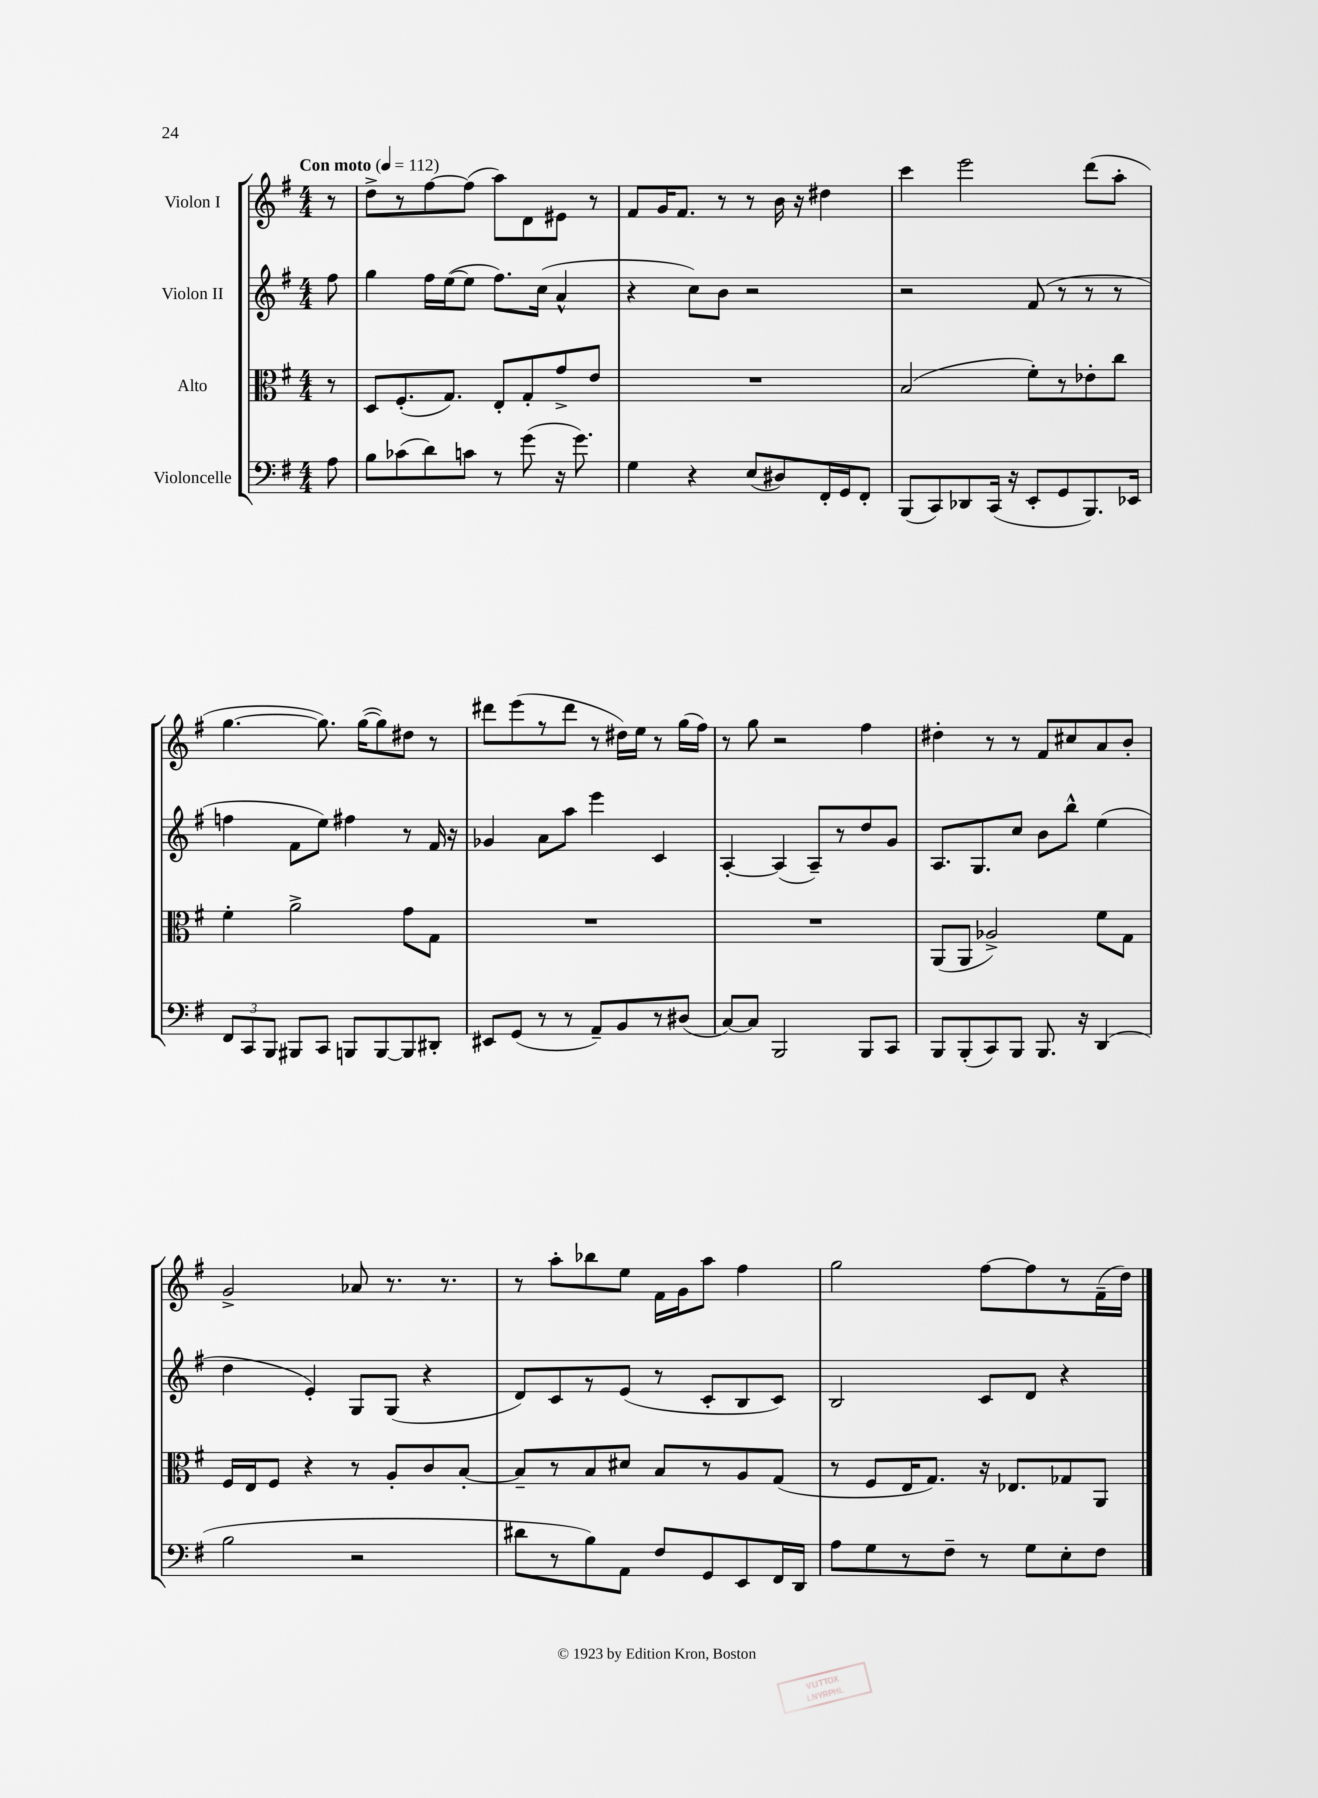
<<
\new StaffGroup <<
\new Staff = "s0" \with { instrumentName = "Violon I" } {
    \clef treble \key g \major \numericTimeSignature \time 4/4 \partial 8 \tempo "Con moto" 4 = 112
    \autoBeamOff r8 |
    d''8[-> r8 fis''8~ fis''8]( a''8[) d'8 eis'8] r8 |
    fis'8[ g'16 fis'8.] r8 r8 b'16 r16 dis''4 |
    c'''4 e'''2 d'''8[( a''8]-. |
    g''4.~ g''8.) g''16[~( g''8) dis''8] r8 |
    dis'''8[ e'''8( r8 dis'''8] r8 dis''16[) e''16] r8 g''16[( fis''16]) |
    r8 g''8 r2 fis''4 |
    dis''4-. r8 r8 fis'8[ cis''8 a'8 b'8]-. |
    g'2-> aes'8 r8. r8. |
    r8 a''8[-. bes''8 e''8] fis'16[ g'16 a''8] fis''4 |
    g''2 fis''8[~ fis''8 r8 fis'16--( d''16]) \bar "|." |
}
\new Staff = "s1" \with { instrumentName = "Violon II" } {
    \clef treble \key g \major \numericTimeSignature \time 4/4 \partial 8
    \autoBeamOff fis''8 |
    g''4 fis''16[ e''16~( e''8] fis''8.[) c''16]( a'4-^ |
    r4 c''8[) b'8] r2 |
    r2 fis'8( r8 r8 r8 |
    f''4 fis'8[ e''8]) fis''4 r8 fis'16 r16 |
    ges'4 a'8[ a''8] e'''4 c'4 |
    a4~-. a4( a8[--) r8 d''8 g'8] |
    a8.[ g8. c''8] b'8[ b''8]-^ e''4( |
    d''4 e'4-.) g8[ g8]( r4 |
    d'8[) c'8 r8 e'8]( r8 c'8[-. b8 c'8]) |
    b2 c'8[ d'8] r4 \bar "|." |
}
\new Staff = "s2" \with { instrumentName = "Alto" } {
    \clef alto \key g \major \numericTimeSignature \time 4/4 \partial 8
    \autoBeamOff r8 |
    d8[ fis8.-.( g8.]) e8[-. g8-. g'8-> e'8] |
    R1 |
    b2( fis'8[-.) r8 ees'8-. c''8] |
    fis'4-. a'2-> g'8[ g8] |
    R1 |
    R1 |
    a,8[( a,8] aes2->) fis'8[ g8] |
    fis16[ e16 fis8] r4 r8 a8[-. c'8 b8]~-. |
    b8[-- r8 b8 dis'8] b8[ r8 a8 g8]( |
    r8 fis8[ e16 g8.]) r16 ees8.[ ges8 a,8] \bar "|." |
}
\new Staff = "s3" \with { instrumentName = "Violoncelle" } {
    \clef bass \key g \major \numericTimeSignature \time 4/4 \partial 8
    \autoBeamOff a8 |
    b8[ ces'8( d'8) c'8] r8 g'8( r16 g'8.) |
    g4 r4 e8[( dis8) fis,16-. g,16 fis,8]-. |
    b,,8[( c,8) des,8 c,16]( r16 e,8[-. g,8 b,,8.) ees,16] |
    \tuplet 3/2 { fis,8[ c,8 b,,8] } bis,,8[ c,8] b,,8[ b,,8~ b,,8 dis,8]-. |
    eis,8[ g,8]( r8 r8 a,8[--) b,8 r8 dis8]( |
    c8[~) c8] b,,2 b,,8[ c,8] |
    b,,8[ b,,8-.( c,8) b,,8] b,,8. r16 d,4( |
    b2 r2 |
    dis'8[ r8 b8) a,8] fis8[ g,8 e,8 fis,16 d,16] |
    a8[ g8 r8 fis8]-- r8 g8[ e8-. fis8] \bar "|." |
}
>>
>>
\layout { \context { \Score \remove "Bar_number_engraver" } }
